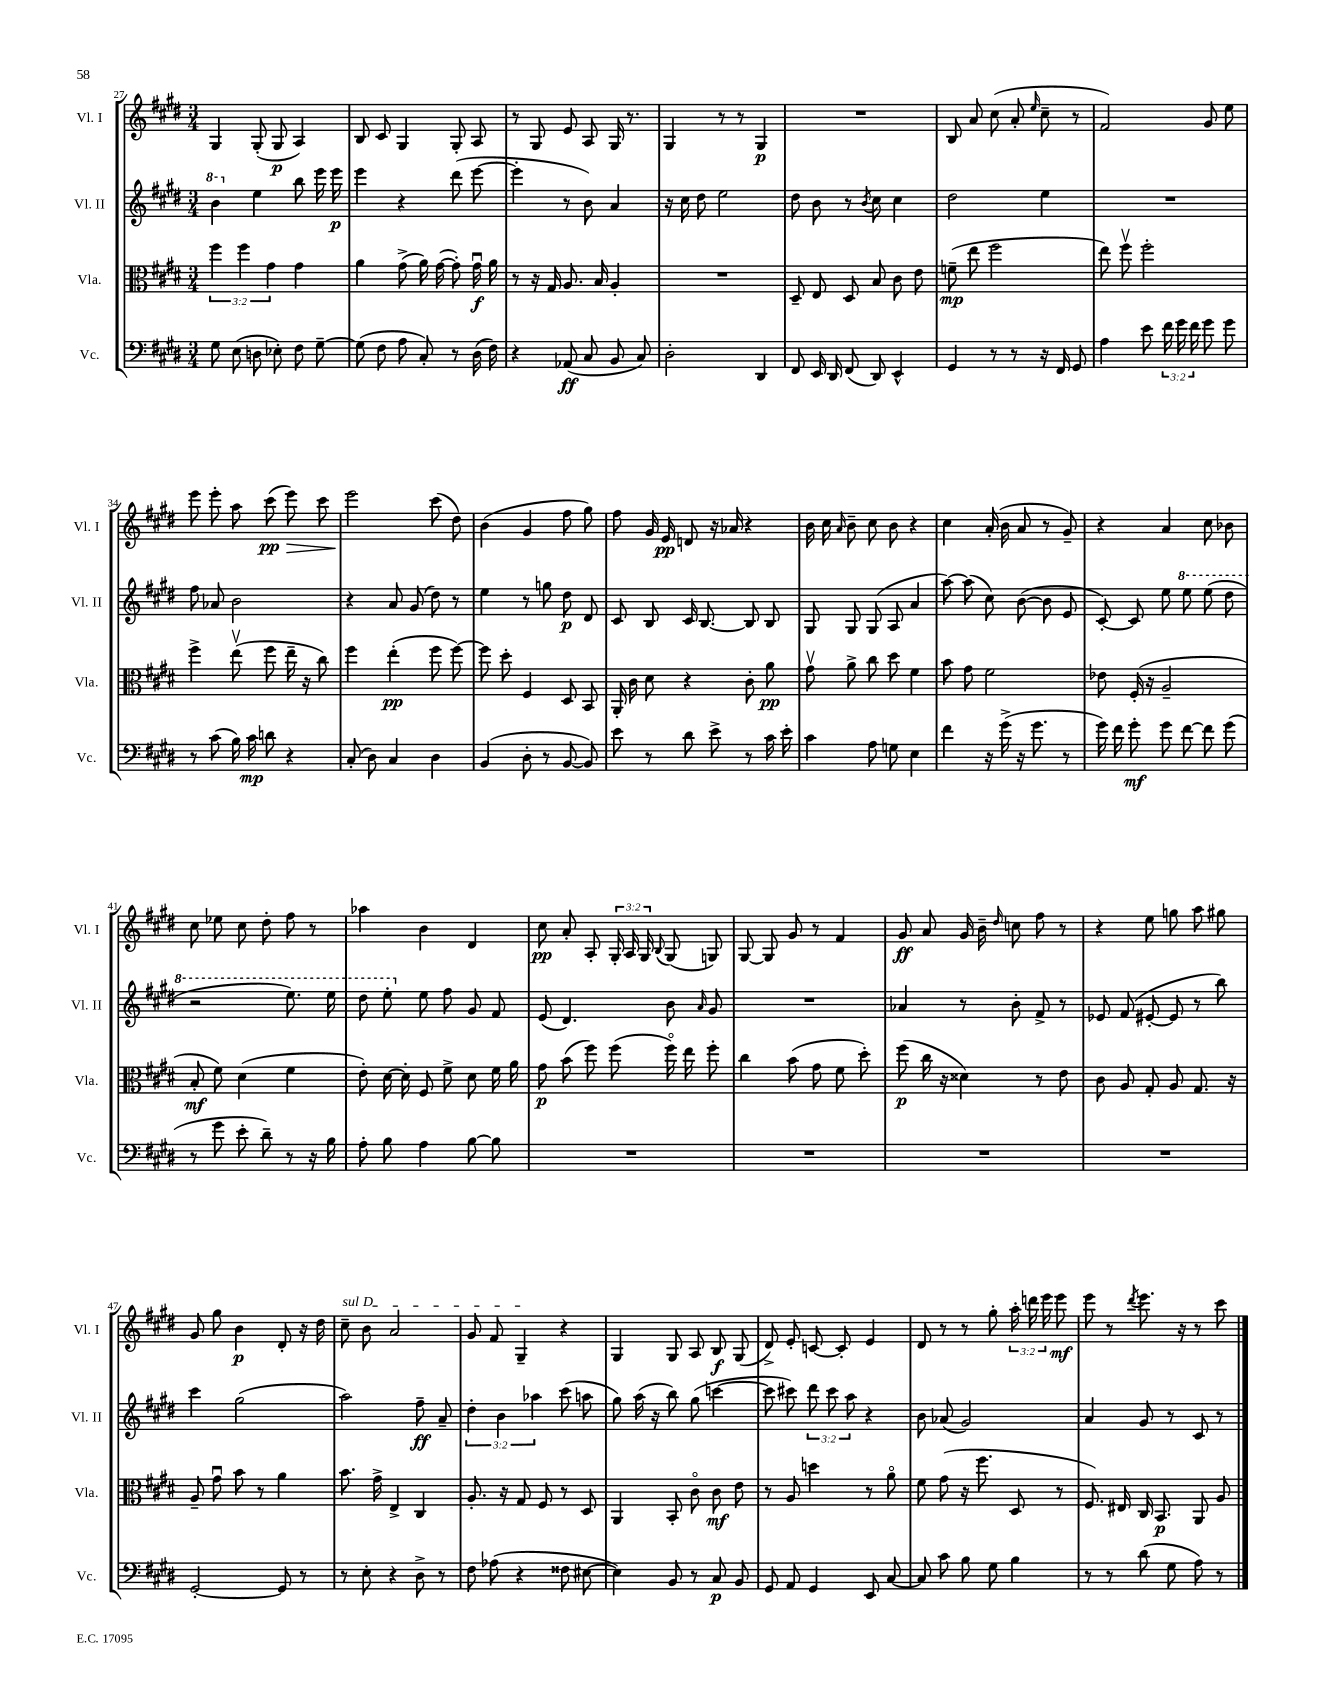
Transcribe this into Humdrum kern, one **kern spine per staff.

**kern	**kern	**kern	**kern
*staff4	*staff3	*staff2	*staff1
*clefF4	*clefC3	*clefG2	*clefG2
*k[f#c#g#d#]	*k[f#c#g#d#]	*k[f#c#g#d#]	*k[f#c#g#d#]
*M3/4	*M3/4	*M3/4	*M3/4
8G#\	6ff#\	4bb\	4G#/
(8E\	.	.	.
.	6ff#\	.	.
8D\	.	4ee\	(8G#'/
.	6g#\	.	.
8E-'\)	.	.	8G#/
8F#\	4g#\	8bb\	4A/)
[8G#~\	.	16eee\	.
.	.	16eee\	.
=	=	=	=
(8G#\]	4a\	4eee\	8B/
8F#\	.	.	8c#/
8A\	(8g#^\	4r	4G#/
8C#'/)	16a\)	.	.
.	([16g#\	.	.
8r	8g#'\])	(8ddd#\	8G#'/
(16D#\	16g#u\	[8eee\	8A/
16F#\)	16a\	.	.
=	=	=	=
4r	8r	4eee'\]	8r
.	16r	.	8G#/
.	16G#/	.	.
(8AA-/	8.A/	8r	8e/
8C#/	.	8b\)	8A/
.	16B/	.	.
8BB/	4A'/	4a/	16G#/
.	.	.	8.r
8C#/)	.	.	.
=	=	=	=
2D#'\	2.r	16r	4G#/
.	.	16cc#\	.
.	.	8dd#\	.
.	.	2ee\	8r
.	.	.	8r
4DD#/	.	.	4G#/
=	=	=	=
8FF#/	8D#~/	8dd#\	2.r
16EE/	8E/	8b\	.
16DD#/	.	.	.
(8FF#/	8D#/	8r	.
.	.	8qb/	.
8DD#/)	8B/	8cc#\	.
4EE^^/	8c#\	4cc#\	.
.	8e\	.	.
=	=	=	=
4GG#/	(8f~\	2dd#\	8B/
.	8ee\	.	8a/
8r	2ff#\	.	(8cc#\
8r	.	.	8a'/
.	.	.	16qqee/
16r	.	4ee\	8cc#~\
16FF#/	.	.	.
8GG#/	.	.	8r
=	=	=	=
4A\	8ee\)	2.r	2f#/)
.	8ff#v\	.	.
8e\	2ff#'\	.	.
24f#\	.	.	.
24g#\	.	.	.
24f#\	.	.	.
8g#\	.	.	8g#/
8g#\	.	.	8ee\
=	=	=	=
8r	4ff#^\	8ff#\	8eee\
(8c#\	.	8a-/	8eee'\
16B\)	(8eev\	2b\	8aa\
16c#\	.	.	.
8d\	8ff#\	.	(8ccc#\
4r	16ee~\	.	8eee\)
.	16r	.	.
.	8cc#\)	.	8ccc#\
=	=	=	=
(8C#'/	4ff#\	4r	2eee\
8D#\)	.	.	.
4C#/	(4ee'\	8a/	.
.	.	(8g#/	.
4D#\	8ff#\	8dd#\)	(8ccc#\
.	[8ff#\)	8r	8dd#\)
=	=	=	=
(4BB/	8ff#\]	4ee\	(4b\
.	8dd#'\	.	.
8D#'\	4F#/	8r	4g#/
8r	.	8gg\	.
[8BB/	8D#/	8dd#\	8ff#\
8BB/])	8BB/	8d#/	8gg#\)
=	=	=	=
8e\	16AA'/	8c#/	8ff#\
.	16c#\	.	.
8r	8d#\	8B/	16g#/
.	.	.	16e/
8d#\	4r	16c#/	8d/
.	.	[8.B/	.
8e^\	.	.	16r
.	.	.	16a-/
8r	8c#'\	8B/]	4r
16c#\	8a\	8B/	.
16e'\	.	.	.
=	=	=	=
4c#\	8g#v\	8G#/	16b\
.	.	.	16cc#\
.	.	.	16qqa/
.	8a^\	8G#/	8b~\
8A\	8cc#\	(8G#/	8cc#\
8G\	8dd#\	8A/	8b\
4E\	4f#\	4a/	4r
=	=	=	=
4f#\	8b\	[8aa\)	4cc#\
.	8g#\	(8aa\]	.
16r	2f#\	8cc#\)	(16a'/
(16g#^\	.	.	16b\
16r	.	([8b\	8a/
8.g#\	.	.	.
.	.	8b\]	8r
8r	.	8e/	8g#~/)
=	=	=	=
16g#\)	8e-\	[8c#'/)	4r
16f#\	.	.	.
8g#'\	(16F#'/	8c#/]	.
.	16r	.	.
8g#\	2A~/	8ee\	4a/
[8f#\	.	8eee\	.
8f#\]	.	(8eee\	8cc#\
(8g#\	.	8ddd#\	8b-\
=	=	=	=
8r	8B'/	2r	8cc#\
8g#\	8f#\)	.	8ee-\
8e'\	(4d#\	.	8cc#\
8d#~\)	.	.	8dd#'\
8r	4f#\	8.eee\)	8ff#\
16r	.	.	8r
16B\	.	16eee\	.
=	=	=	=
8A'\	8e'\)	8ddd#\	4aa-\
8B\	[16d#\	8eee'\	.
.	16d#'\]	.	.
4A\	8F#/	8ee\	4b\
.	8f#^\	8ff#\	.
[8B\	8d#\	8g#/	4d#/
8B\]	16f#\	8f#/	.
.	16a\	.	.
=	=	=	=
2.r	8g#\	(8e/	8cc#\
.	(8b\	4.d#/)	8a'/
.	8ff#\)	.	8A'/
.	(8ff#\	.	24G#'/
.	.	.	24A/
.	.	.	24G#/
.	.	.	8qqB/
.	16ff#o\)	8b\	(8G#/
.	16ee\	.	.
.	.	16qqa/	.
.	8ff#'\	8g#/	8G/)
=	=	=	=
2.r	4cc#\	2.r	[8G#/
.	.	.	8G#/]
.	(8b\	.	8g#/
.	8g#\	.	8r
.	8f#\	.	4f#/
.	8dd#'\)	.	.
=	=	=	=
2.r	(8ff#\	4a-/	8g#/
.	16cc#\	.	8a/
.	16r	.	.
.	4d##\)	8r	16g#/
.	.	.	16b~\
.	.	.	16qqdd#/
.	.	8b'\	8cc\
.	8r	8f#^/	8ff#\
.	8e\	8r	8r
=	=	=	=
2.r	8c#\	8e-/	4r
.	8A/	(8f#/	.
.	8G#'/	[8e#'/	8ee\
.	8A/	8e#/]	8gg\
.	8.G#/	8r	8aa\
.	.	8bb\)	8gg#\
.	16r	.	.
=	=	=	=
[2GG#'/	8A~/	4ccc#\	8g#/
.	8g#u\	.	8gg#\
.	8b\	(2gg#\	4b\
.	8r	.	.
8GG#/]	4a\	.	8d#'/
8r	.	.	16r
.	.	.	16dd#\
=	=	=	=
8r	8.b\	2aa\)	8cc#~\
8E'\	.	.	8b\
.	16g#^\	.	.
4r	4E^/	.	2a/
8D#^\	4C#/	8ff#~\	.
8r	.	8a~/	.
=	=	=	=
8F#\	8.A'/	6dd#'\	8g#/
(8A-\	.	.	8f#/
.	.	6b\	.
.	16r	.	.
4r	8G#/	.	4G#~/
.	.	6aa-\	.
.	8F#/	.	.
8F##\	8r	(8ccc#\	4r
[8E#\	8D#/	8aa\	.
=	=	=	=
4E#\])	4AA/	8gg#\)	4G#/
.	.	(16aa\	.
.	.	16r	.
8BB/	8BB'/	8bb\)	8G#/
8r	8c#o\	(8gg#\	8A/
8C#/	8c#\	[4ccc\	8B/
8BB/	8e\	.	(8G#/
=	=	=	=
8GG#/	8r	8ccc\]	8d#^/)
8AA/	8A/	8ccc#\)	8e'/
4GG#/	4dd\	12ddd#\	[8c/
.	.	12ccc#\	.
.	.	.	8c'/]
.	.	12aa\	.
8EE/	8r	4r	4e/
[8C#/	8ao\	.	.
=	=	=	=
8C#/]	8f#\	8b\	8d#/
8c#\	(8g#\	(8a-/	8r
8B\	16r	2g#/)	8r
.	8.ff#\	.	.
8G#\	.	.	8gg#'\
4B\	8D#/	.	24aa'\
.	.	.	24ddd\
.	.	.	24eee\
.	8r	.	8eee\
=	=	=	=
8r	8.F#/)	4a/	8eee\
8r	.	.	8r
.	16E#/	.	.
.	.	.	8qddd#/
(8d#\	16C#/	8g#/	8.eee\
.	8.BB/	.	.
8G#\	.	8r	.
.	.	.	16r
8A\)	8AA/	8c#/	8r
8r	8A/	8r	8ccc#\
==	==	==	==
*-	*-	*-	*-
